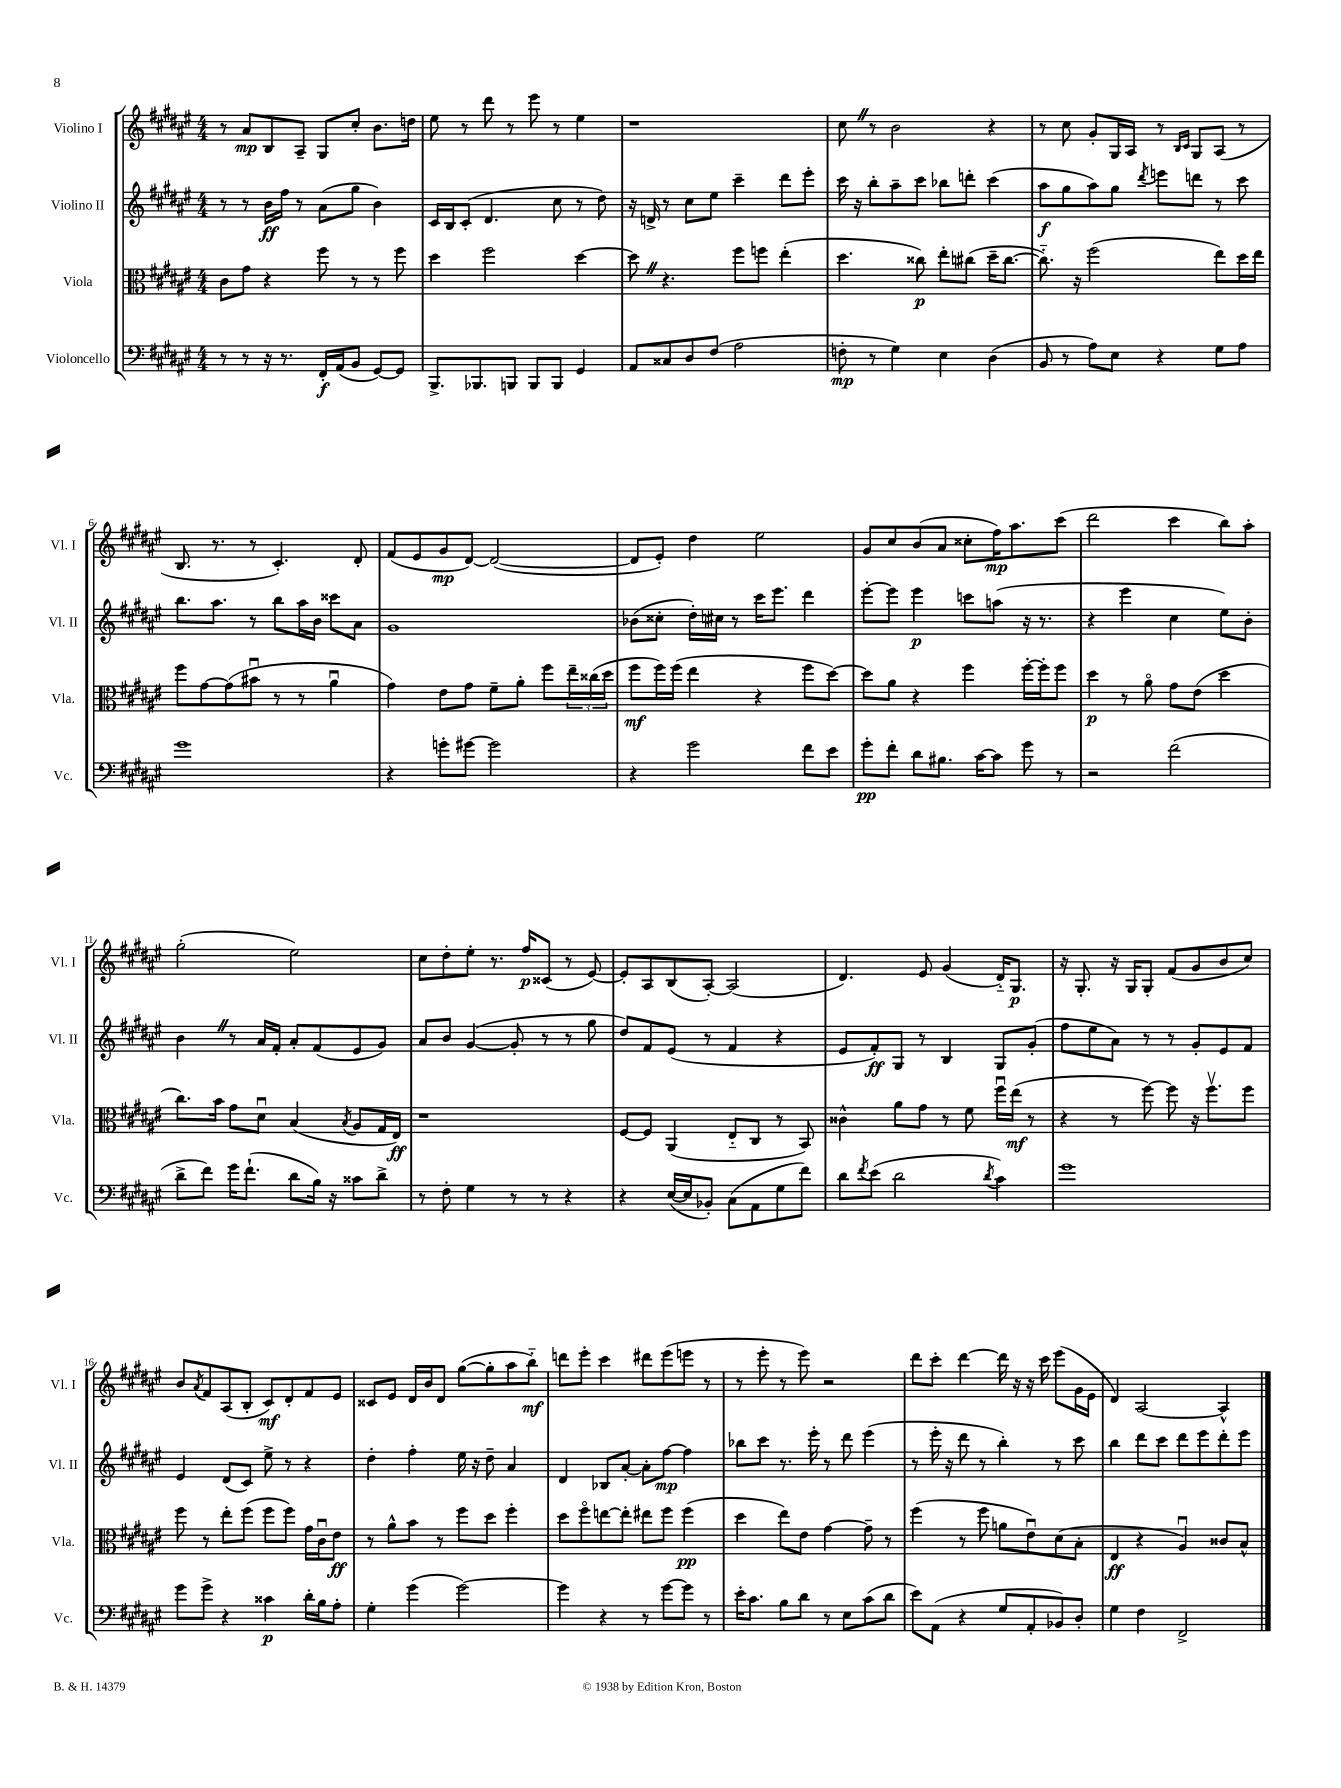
<<
\new StaffGroup <<
\new Staff = "s0" \with { instrumentName = "Violino I" shortInstrumentName = "Vl. I" } {
    \clef treble \key fis \major \numericTimeSignature \time 4/4
    r8 ais'8\mp b8 ais8-- gis8 cis''8-. b'8. d''16 |
    eis''8 r8 dis'''8 r8 eis'''8 r8 eis''4 |
    r1 |
    cis''8 \once \override BreathingSign.text = \markup { \musicglyph "scripts.caesura.straight" } \breathe r8 b'2 r4 |
    r8 cis''8 gis'8-. gis16 ais16 r8 \grace { b16 cis'16 } gis8 ais8( r8 |
    b8. r8. r8 cis'4.-.) dis'8-. |
    fis'8( eis'8 gis'8\mp dis'8~) dis'2~( |
    dis'8 eis'8-.) dis''4 eis''2 |
    gis'8 cis''8 b'8( ais'8 cisis''8-. fis''16\mp) ais''8. cis'''8( |
    dis'''2 cis'''4 b''8) ais''8-. |
    gis''2-.( eis''2) |
    cis''8 dis''8-. eis''8-. r8. fis''16\p cisis'8( r8 eis'8~) |
    eis'8-. ais8 b8( ais8~-.) ais2( |
    dis'4.) eis'8 gis'4( dis'16-_) gis8.\p |
    r16 gis8.-. r16 gis16 gis8-. fis'8( gis'8 b'8 cis''8) |
    b'8 \acciaccatura { ais'8 } fis'8 ais8( b8-. cis'8\mf) dis'8-. fis'8 eis'8 |
    cisis'8 eis'8 dis'16 b'16 dis'8 gis''8~( gis''8-. ais''8 b''8-_\mf) |
    d'''8 eis'''8-. cis'''4 dis'''8 eis'''8( e'''8 r8 |
    r8 eis'''8-. r8 eis'''8) r2 |
    dis'''8 cis'''8-. dis'''4~ dis'''16 r16 r16 cis'''16 eis'''8( gis'16 eis'16 |
    dis'4) ais2~ ais4-^ \bar "|." |
}
\new Staff = "s1" \with { instrumentName = "Violino II" shortInstrumentName = "Vl. II" } {
    \clef treble \key fis \major \numericTimeSignature \time 4/4
    r8 r8 b'16\ff fis''16 r8 ais'8( gis''8 b'4) |
    cis'16 b16 cis'8-.( dis'4. cis''8 r8 dis''8) |
    r16 d'16-> r8 cis''8 eis''8 cis'''4-- dis'''8 eis'''8-. |
    cis'''16 r16 b''8-. ais''8-- cis'''8 bes''8 d'''8-. cis'''4( |
    ais''8\f gis''8 ais''8) gis''8 \acciaccatura { dis'''8 } e'''8 d'''8 r8 cis'''8 |
    b''8. ais''8. r8 b''8 ais''16 b'16 cisis'''8 ais'8 |
    gis'1 |
    bes'8( cisis''8-. dis''16-.) cis''16 r8 cis'''16 eis'''8. dis'''4 |
    eis'''8~-. eis'''8 eis'''4\p c'''8 a''8( r16 r8. |
    r4 eis'''4 cis''4 eis''8) b'8-. |
    b'4 \once \override BreathingSign.text = \markup { \musicglyph "scripts.caesura.straight" } \breathe r8 ais'16 fis'16-. ais'8-. fis'8( eis'8 gis'8) |
    ais'8 b'8 gis'4~( gis'8-. r8 r8 gis''8 |
    dis''8) fis'8 eis'8( r8 fis'4 r4 |
    eis'8 fis'8-.\ff) gis8 r8 b4 gis8 gis'8-.( |
    fis''8 eis''8 ais'8) r8 r8 gis'8-. eis'8 fis'8 |
    eis'4 dis'8( cis'8) eis''8-> r8 r4 |
    dis''4-. fis''4-. eis''16 r16 dis''8-- ais'4 |
    dis'4 bes8 ais'8~-. ais'8-. fis''8~\mp fis''4 |
    bes''8 cis'''8 r8. eis'''16-. r8 dis'''8 eis'''4( |
    r8 eis'''16-. r16 dis'''8 r8 b''4-.) r8 cis'''8 |
    b''4 dis'''8 cis'''8 dis'''8 eis'''8 dis'''8-. eis'''8 \bar "|." |
}
\new Staff = "s2" \with { instrumentName = "Viola" shortInstrumentName = "Vla." } {
    \clef alto \key fis \major \numericTimeSignature \time 4/4
    cis'8 gis'8 r4 fis''8 r8 r8 fis''8 |
    dis''4 fis''2 dis''4~ |
    dis''8 \once \override BreathingSign.text = \markup { \musicglyph "scripts.caesura.straight" } \breathe r4. fis''8 f''8 eis''4-.( |
    dis''4. cisis''8\p) eis''8-. cis''8( dis''16-- cis''8.~ |
    cis''8.-_) r16 fis''2( eis''8) dis''16 eis''16 |
    fis''8 gis'8~ gis'8( bis'8\downbow r8 r8 ais'4\downbow |
    gis'4) eis'8 gis'8 fis'8-- ais'8-. fis''8 \tuplet 3/2 { eis''16-- cisis''16( dis''16 } |
    fis''8\mf fis''16) fis''16( eis''4 r4 fis''8 dis''8~) |
    dis''8 ais'8 r4 fis''4 fis''16~-. fis''16-. fis''8 |
    dis''4\p r8 ais'8\flageolet gis'8 eis'8( dis''4 |
    cis''8.) b'16 gis'8 dis'8\downbow b4( \acciaccatura { b8 } ais8 gis16 eis16\ff) |
    r1 |
    fis8~ fis8 ais,4( eis8-_ cis8 r8 b,8) |
    cisis'4-^ ais'8 gis'8 r8 fis'8 fis''16\downbow eis''16\mf( r8 |
    r4 r8 fis''8~) fis''8 r16 fis''8.\upbow fis''8 |
    fis''8 r8 eis''8-. fis''8( fis''8 fis''8) gis'16 cis'16\downbow eis'8\ff |
    r8 ais'8-^ b'8 r8 fis''8 dis''8 fis''4-. |
    dis''8 fis''8\flageolet e''8~ e''8-. eis''8 fis''8 fis''4\pp( |
    dis''4 eis''8) eis'8 gis'4~ gis'8-- r8 |
    fis''4( r8 fis''8 a'8 eis'8\downbow) dis'8( b8-. |
    eis4\ff r4 ais4\downbow) cisis'8 b8-^ \bar "|." |
}
\new Staff = "s3" \with { instrumentName = "Violoncello" shortInstrumentName = "Vc." } {
    \clef bass \key fis \major \numericTimeSignature \time 4/4
    r8 r8 r16 r8. fis,16-.\f ais,16( b,8 gis,8~) gis,8 |
    b,,8.-> bes,,8. b,,8 b,,8 b,,8 gis,4 |
    ais,8 cisis8 dis8 fis8( ais2 |
    f8-.\mp r8 gis4) eis4 dis4( |
    b,8 r8 ais8) eis8 r4 gis8 ais8 |
    gis'1 |
    r4 g'8-. gis'8~ gis'2 |
    r4 gis'2 fis'8 eis'8 |
    gis'8-.\pp fis'8-. dis'8 bis8. cis'16~ cis'8 gis'8 r8 |
    r2 fis'2( |
    dis'8-> fis'8) gis'16 fis'8.-!( dis'8 b16) r16 cisis'8 dis'8-> |
    r8 fis8-. gis4 r8 r8 r4 |
    r4 eis16~( eis16 bes,8-.) cis8( ais,8 gis8 fis'8) |
    dis'8 \acciaccatura { fis'8 } eis'8( dis'2 \acciaccatura { dis'8 } cis'4) |
    gis'1 |
    gis'8 gis'8-> r4 cisis'4\p dis'16-. b16 ais8-. |
    gis4-. gis'4( gis'2~) |
    gis'4 r4 r8 gis'8~ gis'8 r8 |
    eis'16-. cis'8. b8 dis'8 r8 eis8 cis'8( dis'8 |
    eis'8) ais,8( r4 gis8 ais,8-. bes,8) dis8-. |
    gis4 fis4 fis,2-> \bar "|." |
}
>>
>>
